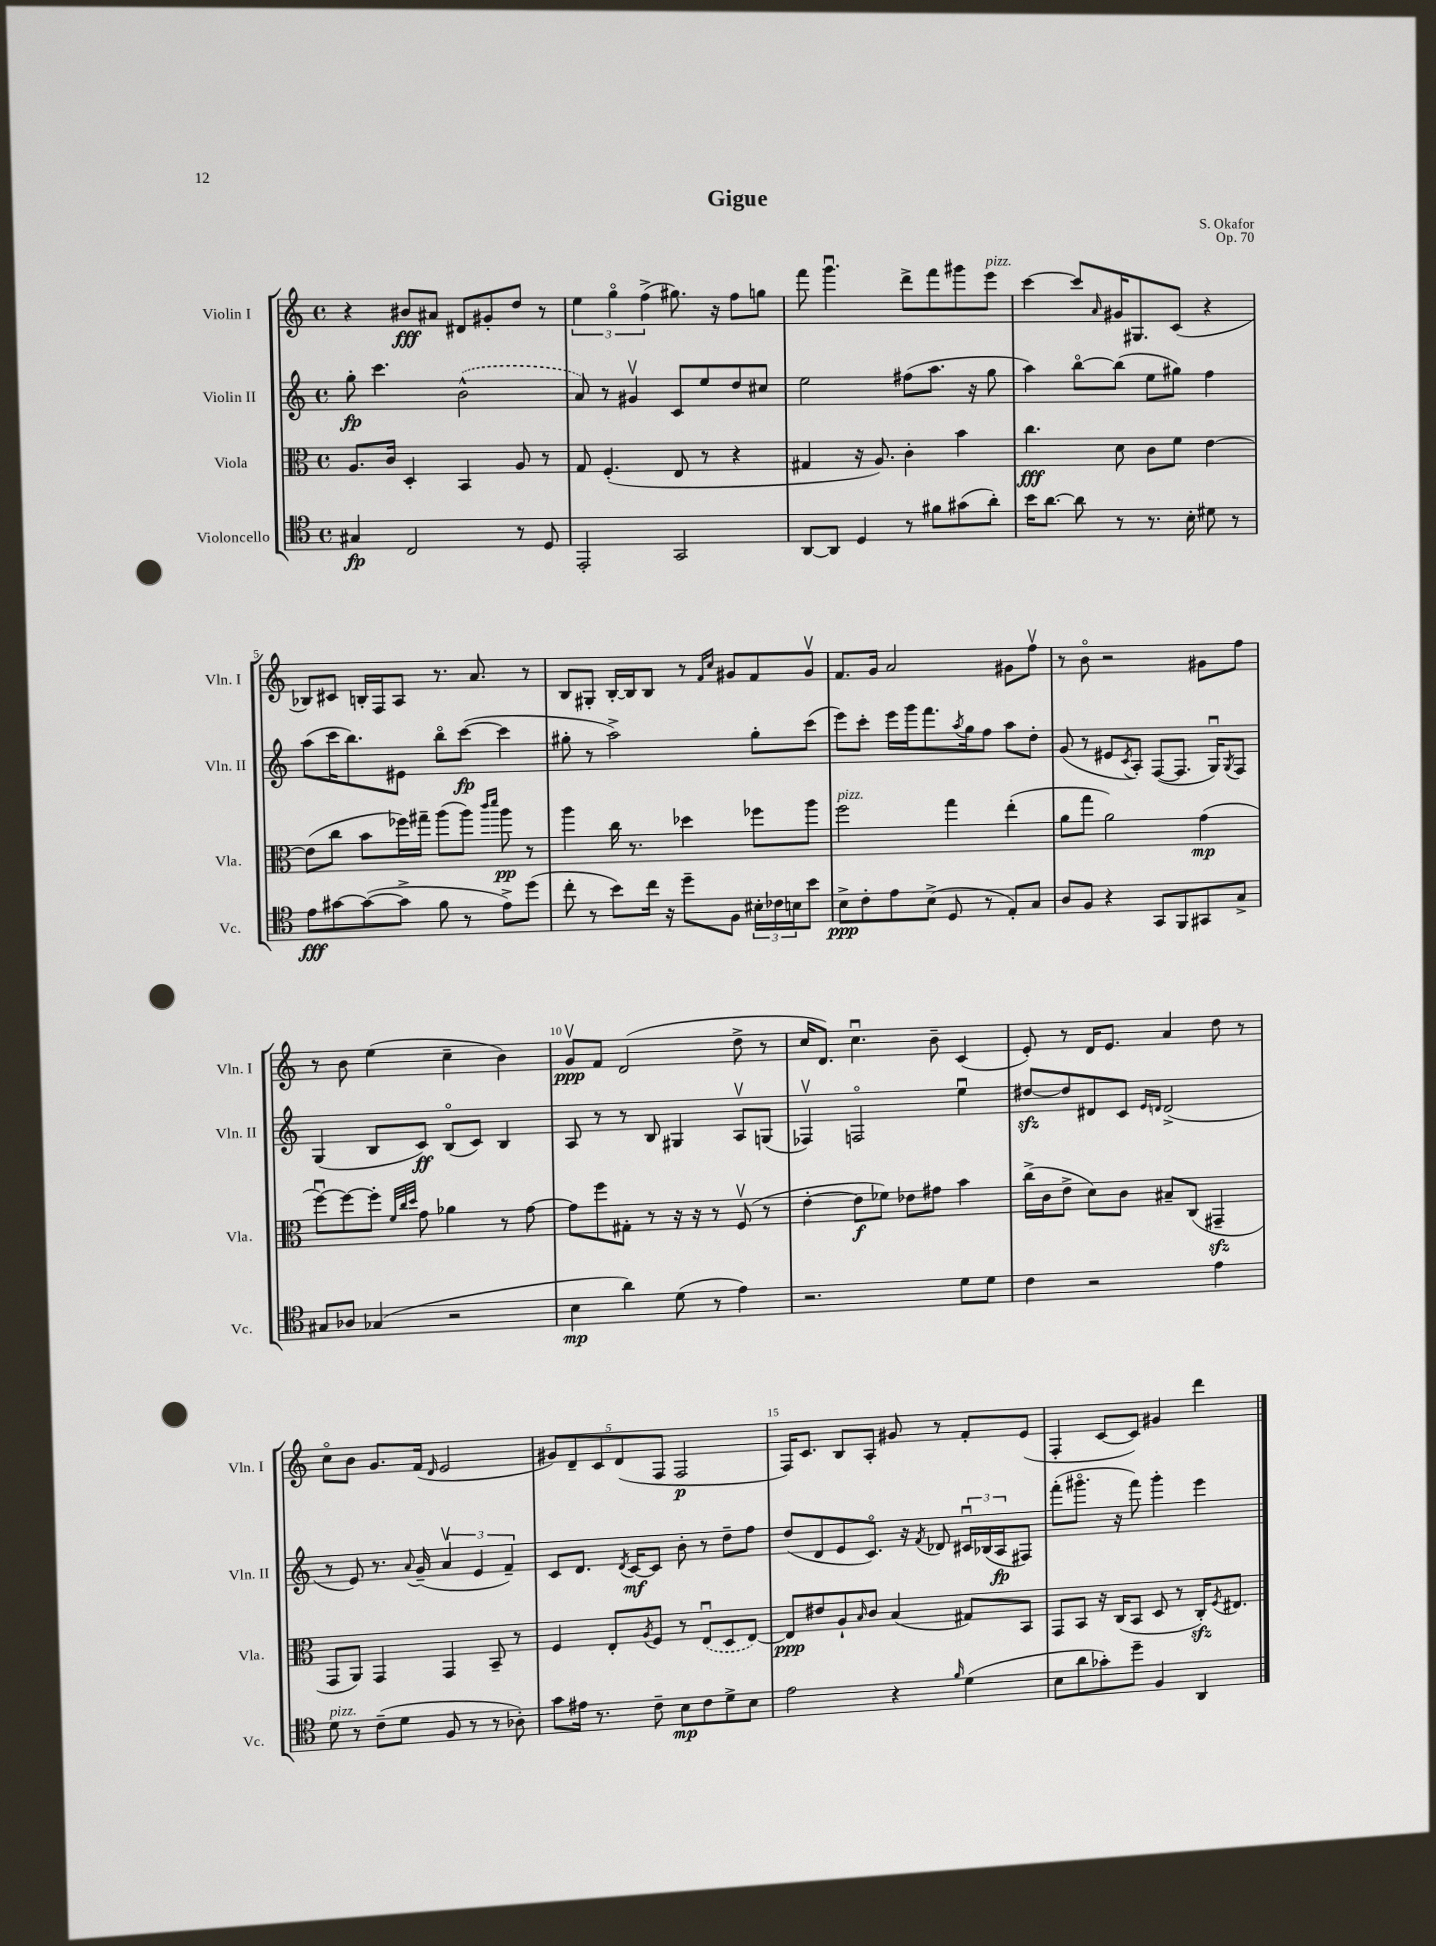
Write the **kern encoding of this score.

**kern	**kern	**kern	**kern
*staff4	*staff3	*staff2	*staff1
*clefC4	*clefC3	*clefG2	*clefG2
*k[]	*k[]	*k[]	*k[]
*M4/4	*M4/4	*M4/4	*M4/4
*met(c)	*met(c)	*met(c)	*met(c)
4G#/	8.A/L	8gg'\	4r
.	.	4.ccc\	.
.	16c/Jk	.	.
2C/	4D'/	.	8b#/L
.	.	.	8a#/J
.	4BB/	(2b^^\	8d#/L
.	.	.	8g#'/
8r	8A/	.	8dd/J
8D/	8r	.	8r
=	=	=	=
2EE'/	8G/	8a/)	6ee\
.	(4.F'/	8r	.
.	.	.	6ggo\
.	.	4g#v/	.
.	.	.	(6ff^\
2GG/	8E/	8c/L	8.gg#\)
.	8r	8ee/	.
.	.	.	16r
.	4r	8dd/	8ff\L
.	.	8cc#/J	8gg\J
=	=	=	=
[8AA/L	4G#/	2ee\	8fff\
8AA/]J	.	.	4.gggu\
4D/	16r	.	.
.	8.A/)	.	.
8r	4c'\	(8ff#\L	8ddd^\L
8f#\L	.	8.aa\J	8fff\
(8g#\	4b\	.	8ggg#\
.	.	16r	.
8a'\J)	.	8gg\	8eee\J
=	=	=	=
16b\LK	4.cc\	4aa\)	[4ccc\
[8.a\J	.	.	.
8a\]	.	[8bbo\L	8ccc/]L
.	.	.	16qqa/
8r	8d\	(8bb\]J	16g#/K
.	.	.	8.G#/
8.r	8c\L	8ee\L	.
.	8f\J	8gg#\J)	(8c/J
16B'\	.	.	.
8d#\	[4e\	4ff\	4r
8r	.	.	.
=	=	=	=
8e\L	(8e\]L	(8aa\L	8B-/L)
[8g#\	8cc\J	16ccc\K	8c#/J
.	.	8.bb\)	.
(8g#\_	8b\L	.	16B'/LL
.	.	.	16F/J
8g#^\]J	16ff-\L)	8e#\J	8A/J
.	16gg#~\JJ	.	.
8f\	(8aa\L	8bbo\L	8.r
8r	8aa\J)	([8ccc\J	.
.	.	.	8.a/
.	16qqccc/LL	.	.
.	16qqddd/JJ	.	.
8e^\L)	8aa\	4ccc\]	.
(8dd\J	8r	.	8r
=	=	=	=
8cc'\	4aa\	8gg#'\	8B/L
8r	.	8r	8G#'/J
8b\L)	16cc\	2aa^\)	[16B'/LL
.	8.r	.	16B/]J
16cc\Jk	.	.	8B/J
16r	.	.	.
8dd~\L	4dd-\	.	8r
.	.	.	16qqf/LL
.	.	.	16qqcc/JJ
8F\J	.	.	8g#/L
24B#'\LL	8ff-\L	8gg#'\L	8f/
24c-\	.	.	.
24B\J	.	.	.
8b\J	8aa\J	(8ccc\J	8g#v/J
=	=	=	=
8B^\L	2ff\	8eee\L)	8.f/L
8c'\	.	8ccc'\J	.
.	.	.	16g/Jk
8e\	.	16eee\LL	2a/
.	.	16ggg\J	.
(8B^\J	.	8.fff\	.
8D/	4gg\	.	.
.	.	8qaa/	.
.	.	16gg\k	.
8r	.	8ff\J	.
8E'/L)	(4ee'\	8aa\L	8g#\L
8G/J	.	8dd'\J	8ffv\J
=	=	=	=
8A/L	8a\L	(8g/	8r
8F/J	8gg\J	8r	8bo\
4r	2a\)	8e#/L	2r
.	.	8qc/	.
.	.	8A'/J)	.
8GG/L	.	([8F/L	.
8FF/	.	8.F/]J	.
8GG#/	(4g\	.	8g#\L
.	.	16Gu/LK)	.
.	.	8qG/	.
8G^/J	.	8F/J	8ff\J
=	=	=	=
8G#/L	[8ffu\L)	(4G/	8r
8A-/J	8ff\_	.	8b\
(4G-/	8ff'\]J	8B/L	(4ee\
.	32qqf/LLL	.	.
.	32qqcc/	.	.
.	32qqdd/JJJ	.	.
.	8g\	8c/J)	.
2r	4a-\	(8Bo/L	4cc~\
.	.	8c/J)	.
.	8r	4B/	4b\)
.	[8g\	.	.
=	=	=	=
4B\	8g\]L	8A/	8gv/L
.	8ff\	8r	8f/J
4a\)	8G#'\J	8r	(2d/
.	8r	8B/	.
(8d\	16r	4G#/	.
.	16r	.	.
8r	8r	.	.
4e\)	(8Fv/	8Av/L	8dd^\
.	8r	(8G/J	8r
=	=	=	=
2.r	[4e'\	4F-v/)	16cc/LK
.	.	.	8.d/J)
.	8e\]L	2Fo/	4.ccu\
.	8f-\J)	.	.
.	8e-\L	.	.
.	8g#\J	.	8b~\
8d\L	4b\	4eeu\	(4c/
8d\J	.	.	.
=	=	=	=
4c\	(16cc^\LL	[8dd#/L	8e'/)
.	16c\J	.	.
.	8e^\J	8dd#/]	8r
2r	8d\L)	8d#/	16d/LK
.	.	.	8.e/J
.	8c\J	8c/J	.
.	.	16qqe/LL	.
.	.	16qqd/JJ	.
.	8B#~/L	(2d^/	4a/
.	(8C/J	.	.
4e\	4GG#~/	.	8dd\
.	.	.	8r
=	=	=	=
8d\	8GG/L	8r	8cco\L
8r	8AA/J)	8e/)	8b\J
(8c~\L	4GG/	8.r	8.g/L
8d\J	.	.	.
.	.	8qqa/	.
.	.	(16g~/	(16f/Jk
.	.	.	16qqd/
8F/	4GG/	6av/	2e/
8r	.	.	.
.	.	6e/	.
8r	8BB~/	.	.
.	.	6f~/)	.
8A-'\)	8r	.	.
=	=	=	=
8g\L	4F/	8c/L	10g#/L)
.	.	.	10d~/
16e#\Jk	.	8.d/J	.
8.r	.	.	.
.	.	.	10c/
.	8E'/L	.	.
.	.	.	(10d/
.	.	8qd/	.
.	.	[16c/LK	.
.	8qA/	.	.
8c~\	8F/J	8c/]J	.
.	.	.	10F/J
8B\L	8r	8b'\	2F/
8c\	(8Eu/L	8r	.
8d^\	8D/	8dd~\L	.
8B\J	[8E/J)	8ff\J	.
=	=	=	=
2e\	8E/]L	(8dd/L	16F/LK)
.	.	.	8.c/J
.	8e#/	8d/	.
.	8A`/	8e/	8B/L
.	16qqB/	.	.
.	8c/J	8.co/J)	8A'/J
4r	(4B/	.	8g#/
.	.	16r	.
.	.	8qf/	.
.	.	8d-/	8r
16qqf/	.	.	.
(4d\	8G#/L)	24c#u/LL	8f'/L
.	.	(24B-/	.
.	.	24A/J	.
.	8BB/J	8F#/J)	(8e/J
=	=	=	=
8B\L	8GG/L	(8fff'\L	4F'/
8a\	8BB/J	8.ggg#o\J	.
8g-'\)	16r	.	[8c/L
.	(16C/LK	16r	.
8dd~\J	8BB/J	8fff\)	8c/]J)
4F/	8D/	4ggg#'\	4g#/
.	8r	.	.
4AA/	16C'/LK)	4eee\	4ddd\
.	8qF/	.	.
.	8.E#/J	.	.
==	==	==	==
*-	*-	*-	*-
